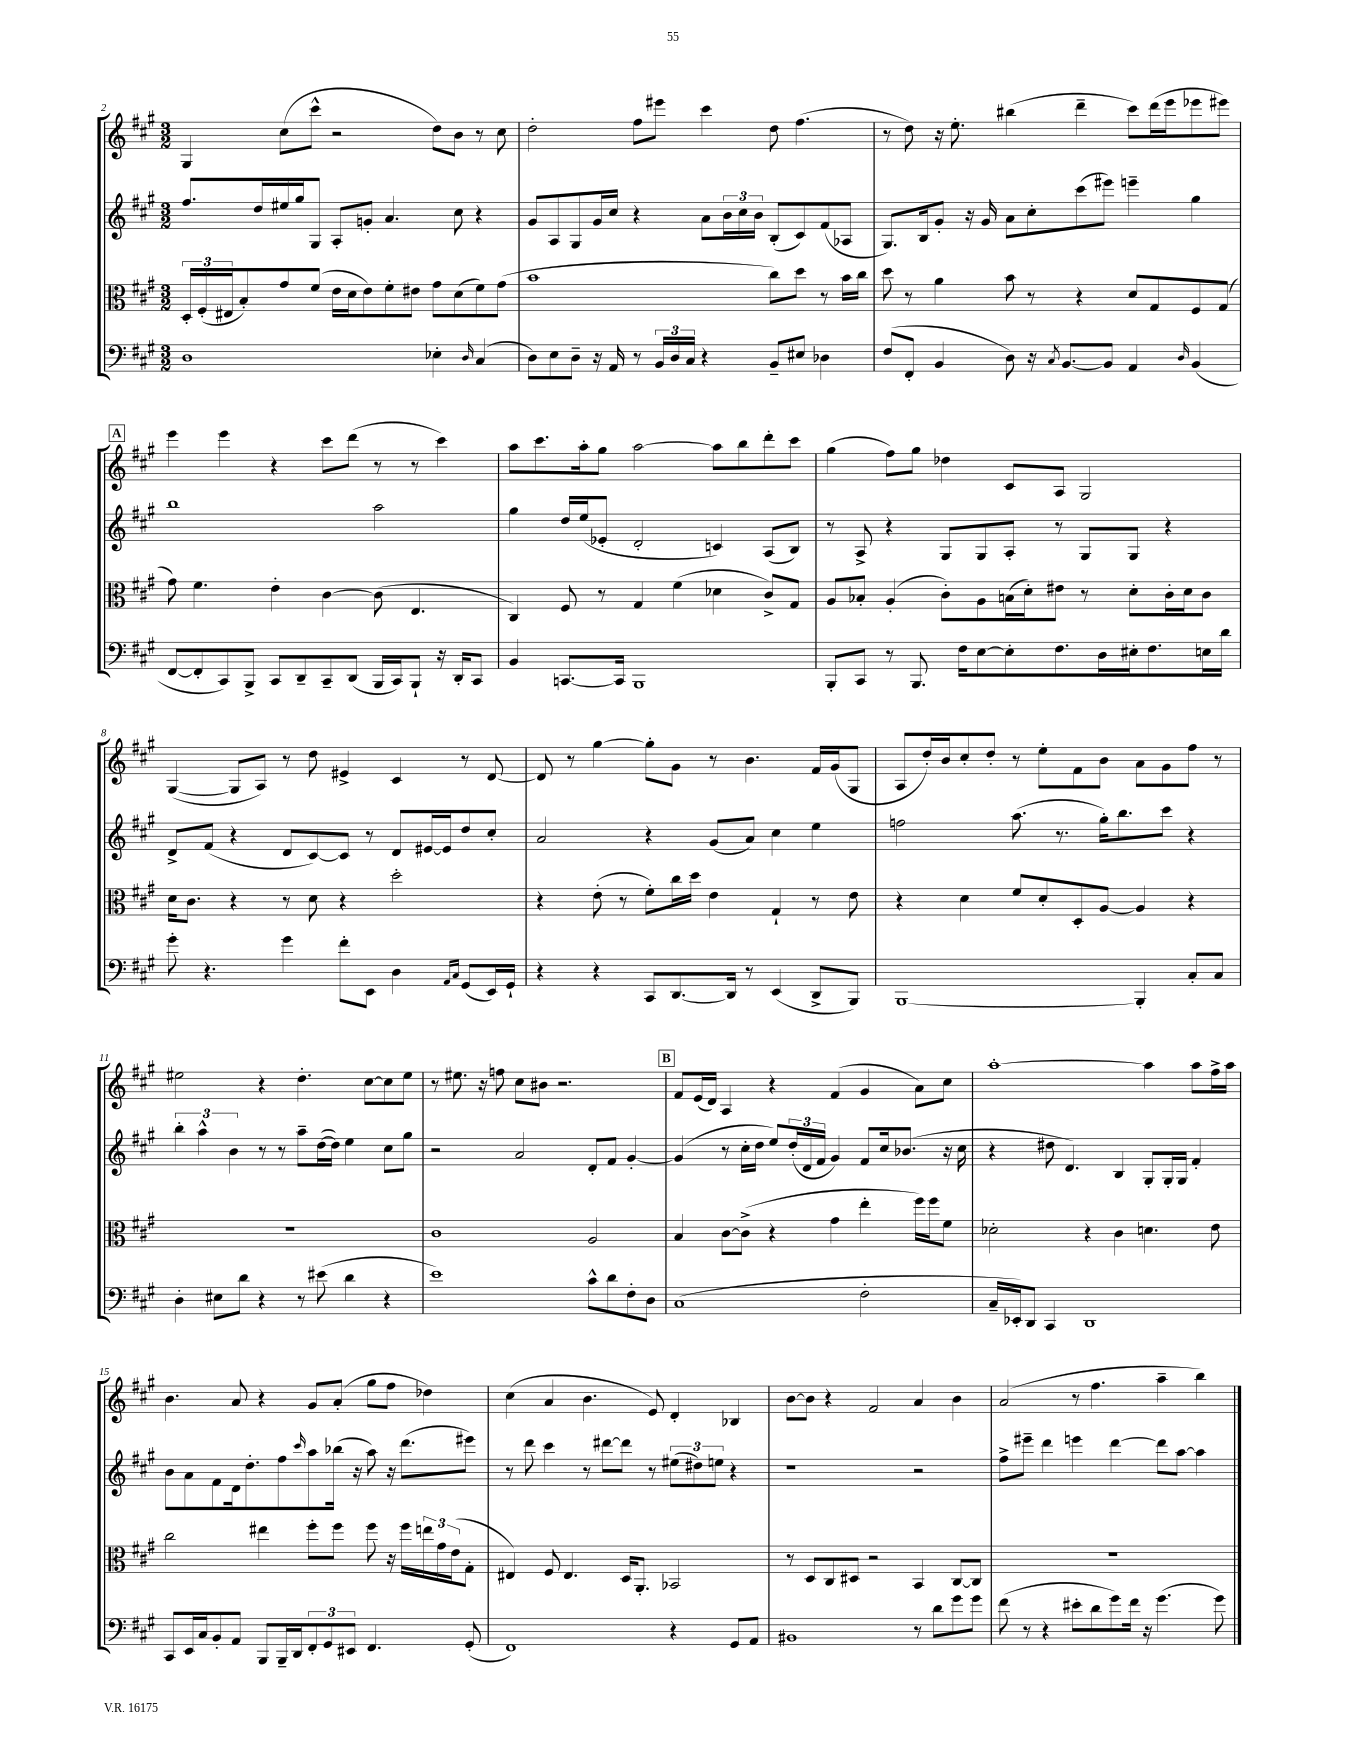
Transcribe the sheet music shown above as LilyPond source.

<<
\new StaffGroup <<
\new Staff = "s0" {
    \clef treble \key a \major \numericTimeSignature \time 3/2
    gis4 cis''8( cis'''8-^ r2 d''8) b'8 r8 cis''8 |
    d''2-. fis''8 eis'''8 cis'''4 d''8 fis''4.( |
    r8 d''8) r16 e''8.-. bis''4( d'''4-- cis'''8) d'''16( e'''16 ees'''8 eis'''8) |
    \mark \markup { \box "A" } e'''4 e'''4 r4 cis'''8 d'''8( r8 r8 cis'''4) |
    a''8 cis'''8. a''16-. gis''8 a''2~ a''8 b''8 d'''8-. cis'''8 |
    gis''4( fis''8) gis''8 des''4 cis'8 a8 gis2 |
    gis4~( gis8 a8) r8 d''8 eis'4-> cis'4 r8 d'8~ |
    d'8 r8 gis''4~ gis''8-. gis'8 r8 b'4. fis'16 gis'16( gis8 |
    a8 d''16-.) b'16 cis''8-. d''8-. r8 e''8-. fis'8 b'8 a'8 gis'8 fis''8 r8 |
    eis''2 r4 d''4.-. cis''8~ cis''8 eis''8 |
    r8 eis''8. r16 f''8 cis''8 bis'8 r2. |
    \mark \markup { \box "B" } fis'8 e'16( d'16) a4 r4 fis'4( gis'4 a'8) cis''8 |
    a''1~-. a''4 a''8 fis''16-> a''16 |
    b'4. a'8 r4 gis'8 a'8-.( gis''8 fis''8 des''4) |
    cis''4( a'4 b'4. e'8) d'4-. bes4 |
    b'8~ b'8 r4 fis'2 a'4 b'4 |
    a'2( r8 fis''4. a''4-- b''4) \bar "|." |
}
\new Staff = "s1" {
    \clef treble \key a \major \numericTimeSignature \time 3/2
    fis''8. d''16 eis''16 gis''16 gis8 a8-. g'8-. a'4. cis''8 r4 |
    gis'8 a8 gis8 gis'16 cis''16 r4 a'8 \tuplet 3/2 { b'16 cis''16 b'16 } b8-.( cis'8) fis'8( aes8 |
    gis8.) b16 gis'8-. r16 gis'16 a'8 cis''8-. cis'''8( eis'''8) e'''4-- gis''4 |
    \mark \markup { \box "A" } b''1 a''2 |
    gis''4 d''16 e''16( ees'8-. d'2-. c'4) a8( b8) |
    r8 a8-> r4 gis8 gis8 a8-. r8 gis8 gis8 r4 |
    d'8-> fis'8( r4 d'8 cis'8~) cis'8 r8 d'8 eis'16~ eis'16 d''8 cis''8-. |
    a'2 r4 gis'8( a'8) cis''4 e''4 |
    f''2 a''8.( r8. gis''16-.) b''8. cis'''8 r4 |
    \tuplet 3/2 { b''4-. a''4-^ b'4 } r8 r8 a''8-- d''16~( d''16) e''4 cis''8 gis''8 |
    r2 a'2 d'8-. fis'8 gis'4~-. |
    \mark \markup { \box "B" } gis'4( r8 cis''16-. d''16 e''8) \tuplet 3/2 { d''16-.( d'16 fis'16 } gis'4) fis'8 cis''16 bes'8.( r16 cis''16 |
    r4 dis''8 d'4.) b4 gis8-. gis16-. gis16 fis'4-. |
    b'8 a'8 fis'8 d'16 d''8.-. fis''8 \grace { cis'''16 } a''8 bes''16( r16 a''8) r16 d'''8.( eis'''8) |
    r8 d'''8 cis'''4 r8 dis'''8~ dis'''8 r8 \tuplet 3/2 { eis''8( dis''8) e''8 } r4 |
    r1 r2 |
    fis''8-> eis'''8-- d'''4 e'''4 d'''4~ d'''8 a''8~ a''4 \bar "|." |
}
\new Staff = "s2" {
    \clef alto \key a \major \numericTimeSignature \time 3/2
    \tuplet 3/2 { d16-. fis16-.( eis16 } b8-.) gis'8 fis'8( e'16 d'16 e'8) fis'8-. eis'8 gis'8 d'8( fis'8) gis'8( |
    b'1 cis''8) d''8 r8 b'16 cis''16 |
    d''8 r8 a'4 b'8 r8 r4 d'8 gis8 fis8 gis8( |
    \mark \markup { \box "A" } gis'8) fis'4. e'4-. cis'4~ cis'8( e4. |
    cis4) fis8 r8 gis4 fis'4( des'4 cis'8->) gis8 |
    a8 bes8-. a4-.( cis'8-.) a8 b16( d'16-.) eis'8 r8 d'8-. cis'16-. d'16 cis'8 |
    d'16 cis'8. r4 r8 d'8 r4 d''2-. |
    r4 e'8-.( r8 fis'8-.) cis''16 d''16 e'4 gis4-! r8 e'8 |
    r4 d'4 fis'8 d'8-. d8-. a8~ a4 r4 |
    R1. |
    cis'1 a2 |
    \mark \markup { \box "B" } b4 cis'8~ cis'8->( r4 gis'4 e''4-. fis''16) fis''16 fis'8 |
    des'2-. r4 cis'4 d'4. e'8 |
    cis''2 eis''4 fis''8-. fis''8 fis''8 r16 fis''16 \tuplet 3/2 { e''16 gis'16 e'16( } gis8-. |
    eis4) fis8 eis4. d16 a,8.-. bes,2 |
    r8 d8 cis8 dis8 r2 b,4 cis8~ cis8 |
    R1. \bar "|." |
}
\new Staff = "s3" {
    \clef bass \key a \major \numericTimeSignature \time 3/2
    d1 ees4-. \grace { d16 } cis4( |
    d8) e8 d8-- r16 a,16 r8 \tuplet 3/2 { b,16 d16 cis16 } r4 b,8-- eis8 des4 |
    fis8( fis,8-. b,4 d8) r16 \acciaccatura { cis8 } b,8.~ b,8 a,4 \grace { d16 } b,4( |
    \mark \markup { \box "A" } fis,8~ fis,8-. cis,8) b,,8-> cis,8 d,8-- cis,8-- d,8( b,,16 cis,16) b,,8-! r16 d,16-. cis,8 |
    b,4 c,8.~ c,16 b,,1 |
    b,,8-. cis,8 r8 b,,8. fis16 e8~ e8-. fis8. d16 eis16-. fis8. e16 d'16 |
    gis'8-. r4. gis'4 fis'8-. e,8 d4 \grace { a,16 cis16 } gis,8( e,16) gis,16-! |
    r4 r4 cis,8 d,8.~ d,16 r8 e,4( d,8-> b,,8) |
    b,,1~ b,,4-. cis8-. cis8 |
    d4-. eis8 d'8 r4 r8 eis'8( d'4 r4 |
    e'1) cis'8-^ d'8 fis8-. d8 |
    \mark \markup { \box "B" } cis1( fis2-. |
    cis16-- ees,16-.) d,8 cis,4 d,1 |
    cis,8 e,16 cis16 b,8-. a,8 b,,8 b,,16-- d,16 \tuplet 3/2 { fis,8-. gis,8 eis,8 } fis,4. gis,8-.( |
    fis,1) r4 gis,8 a,8 |
    bis,1 r8 d'8 gis'8 gis'8 |
    fis'8( r8 r4 eis'8-. d'8 gis'8) fis'16 r16 gis'4.( gis'8) \bar "|." |
}
>>
>>
\layout { \context { \Score currentBarNumber = #2 } }
